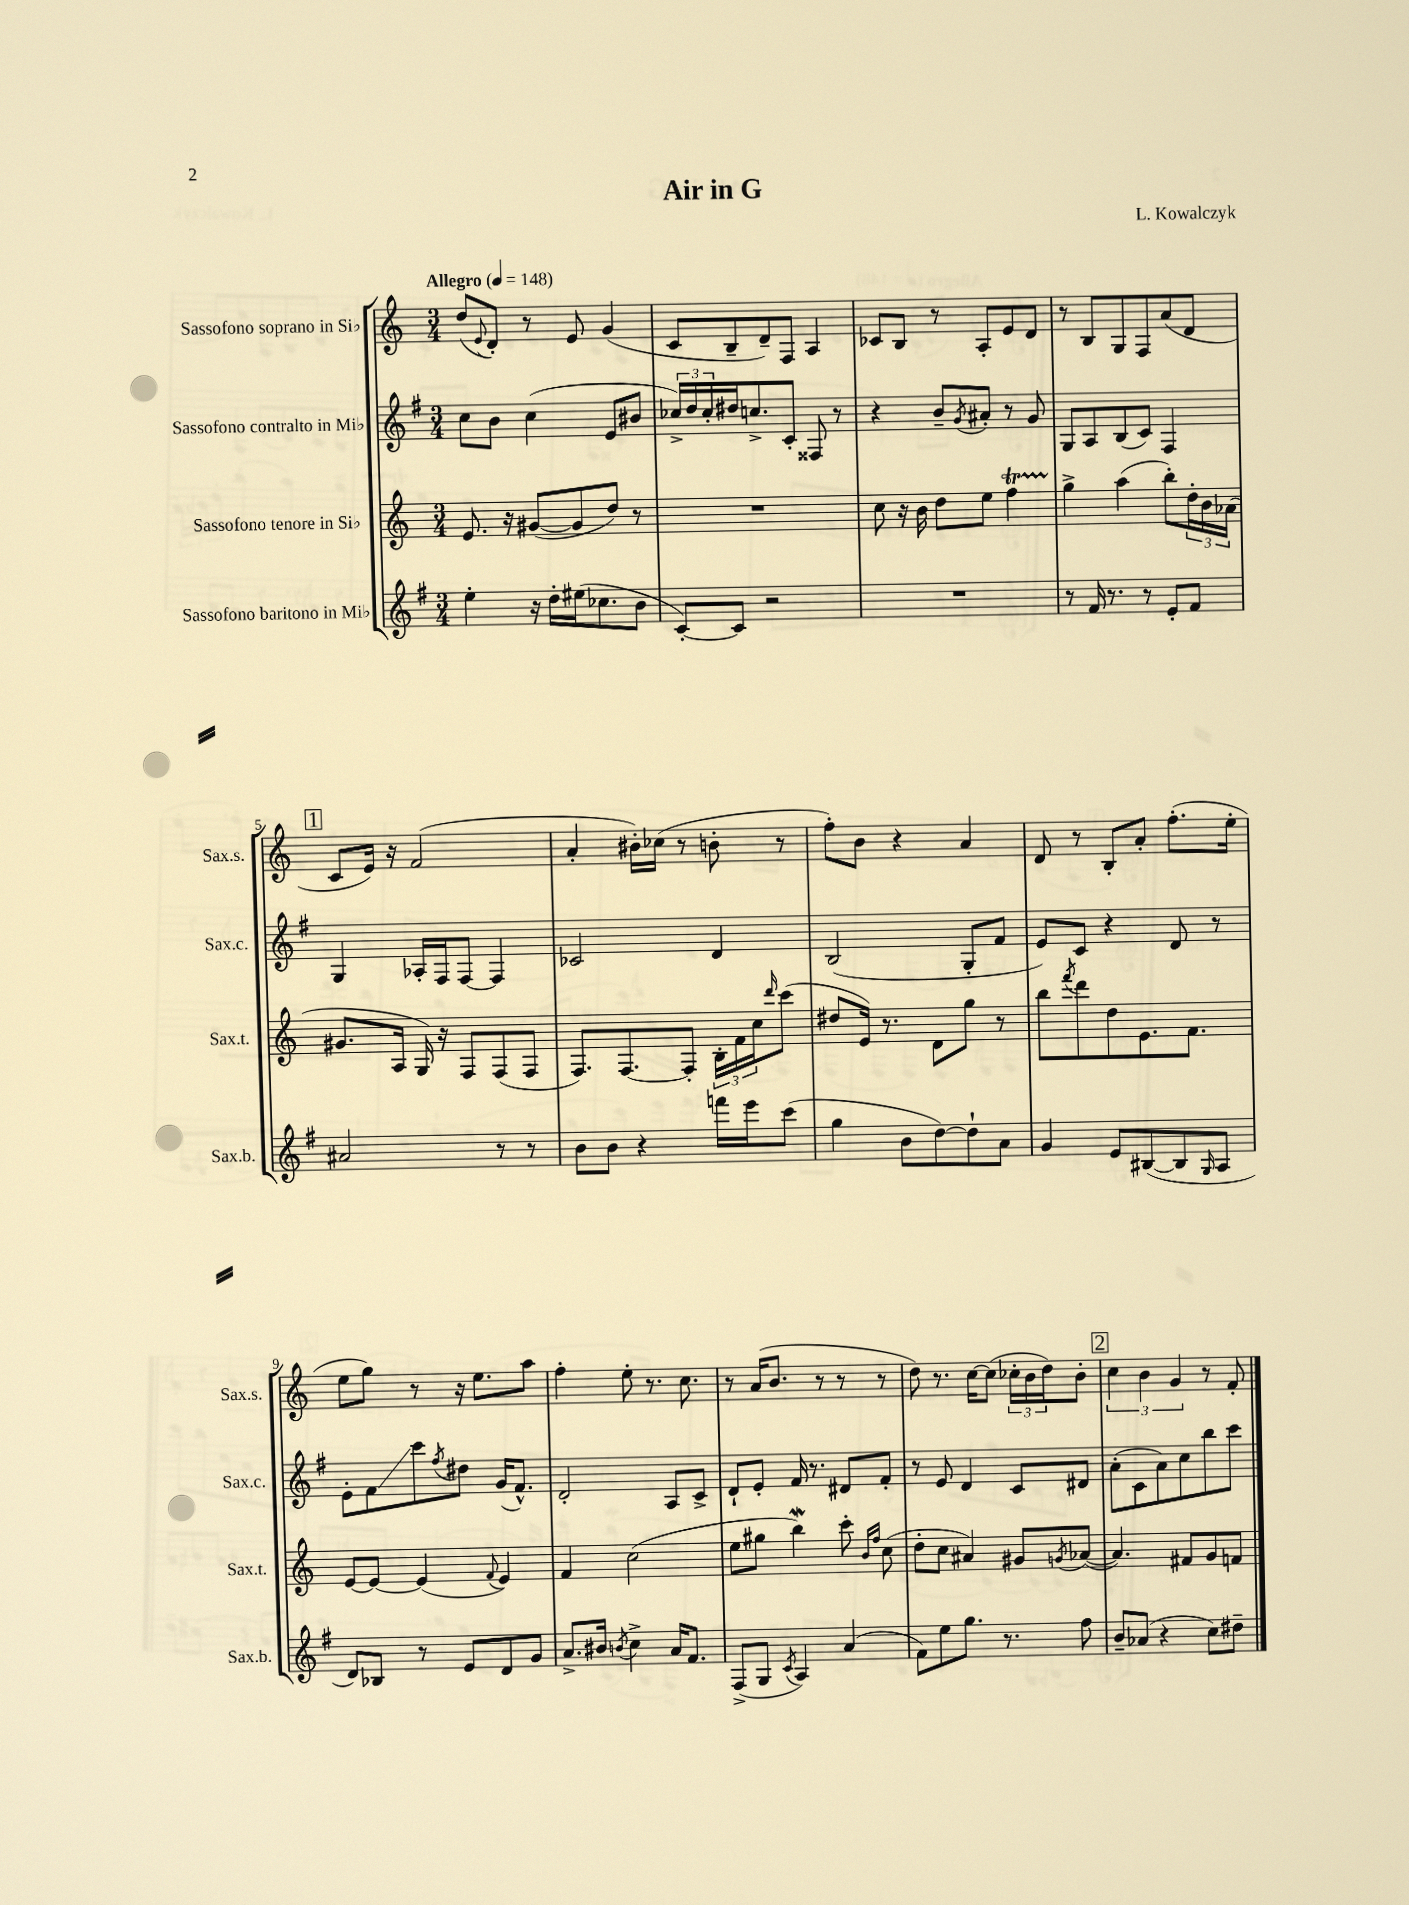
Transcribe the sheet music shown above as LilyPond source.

\header { title = "Air in G" composer = "L. Kowalczyk" }
<<
\new StaffGroup <<
\new Staff = "s0" \with { instrumentName = "Sassofono soprano in Sib" shortInstrumentName = "Sax.s." } {
    \clef treble \key c \major \numericTimeSignature \time 3/4 \tempo "Allegro" 4 = 148
    d''8( \appoggiatura { e'8 } d'8-.) r8 e'8 g'4( |
    c'8 b8-- d'8--) f8 a4 |
    ces'8 b8 r8 a8-. e'8 d'8 |
    r8 b8 g8 f8 a'8( d'8 |
    \mark \markup { \box "1" } c'8 e'16) r16 f'2( |
    a'4-. bis'16-.) ces''16( r8 b'8-. r8 |
    f''8-.) b'8 r4 a'4 |
    d'8 r8 b8-. a'8-. f''8.-.( e''16-. |
    e''8 g''8) r8 r16 e''8. a''8 |
    f''4-. e''8-. r8. c''8. |
    r8 a'16( b'8. r8 r8 r8 |
    d''8) r8. c''16~ c''8( \tuplet 3/2 { ces''16-. b'16 d''16) } b'8-. |
    \mark \markup { \box "2" } \tuplet 3/2 { c''4 b'4 g'4 } r8 f'8-. \bar "|." |
}
\new Staff = "s1" \with { instrumentName = "Sassofono contralto in Mib" shortInstrumentName = "Sax.c." } {
    \clef treble \key g \major \numericTimeSignature \time 3/4
    c''8 b'8 c''4( e'8 bis'8 |
    \tuplet 3/2 { ces''16->) d''16 ces''16-. } dis''16 c''8.-> c'8-. fisis8 r8 |
    r4 b'8-- \acciaccatura { g'8 } ais'8-. r8 g'8 |
    g8 a8 b8( c'8) fis4 |
    \mark \markup { \box "1" } g4 aes16-. fis16 fis8~ fis4 |
    ces'2 d'4 |
    b2( g8-. fis'8 |
    e'8) c'8 r4 d'8 r8 |
    e'8-. fis'8\glissando c'''8 \acciaccatura { fis''8 } dis''8 g'16( fis'8.-^) |
    d'2-. a8 c'8-> |
    d'8-! e'8-. fis'16 r8. dis'8 fis'8-. |
    r8 e'8 d'4 c'8 dis'8 |
    \mark \markup { \box "2" } a'8-.( c'8 a'8) c''8 b''8 c'''8 \bar "|." |
}
\new Staff = "s2" \with { instrumentName = "Sassofono tenore in Sib" shortInstrumentName = "Sax.t." } {
    \clef treble \key c \major \numericTimeSignature \time 3/4
    e'8. r16 gis'8~( gis'8 d''8) r8 |
    R2. |
    c''8 r16 b'16 d''8 e''8 f''4\startTrillSpan |
    g''4->\stopTrillSpan a''4( b''8-.) \tuplet 3/2 { d''16-. b'16 aes'16( } |
    \mark \markup { \box "1" } gis'8. a16 g16) r16 f8 f8( f8 |
    f8.) f8.~ f8-. \tuplet 3/2 { b16-. f'16 c''16 } \grace { d'''16 } c'''8( |
    dis''8 e'16) r8. d'8 g''8 r8 |
    b''8 \acciaccatura { f'''8 } d'''8 d''8 e'8. f'8. |
    e'8~ e'8~ e'4( \appoggiatura { f'8 } e'4) |
    f'4 c''2( |
    e''8 gis''8 b''4\mordent) c'''8-. \grace { b'16 f''16 } c''8( |
    d''8-. c''8 ais'4) gis'8 \acciaccatura { g'8 } aes'8~( |
    \mark \markup { \box "2" } aes'4.) fis'8 g'8 f'8 \bar "|." |
}
\new Staff = "s3" \with { instrumentName = "Sassofono baritono in Mib" shortInstrumentName = "Sax.b." } {
    \clef treble \key g \major \numericTimeSignature \time 3/4
    e''4-. r16 d''16-. eis''16( ces''8. b'8 |
    c'8~-.) c'8 r2 |
    R2. |
    r8 fis'16 r8. r8 e'8-. fis'8 |
    \mark \markup { \box "1" } ais'2 r8 r8 |
    b'8 b'8 r4 f'''16 e'''16 c'''8( |
    g''4 b'8 d''8~) d''8-! a'8 |
    g'4 e'8 bis8~( bis8 \grace { g16 } a8 |
    d'8) bes8 r8 e'8 d'8 g'8 |
    a'8.-> bis'16 \acciaccatura { b'8 } c''4-> a'16 fis'8. |
    fis8->( g8 \acciaccatura { c'8 } a4) a'4( |
    fis'8) e''8 g''8. r8. fis''8 |
    \mark \markup { \box "2" } b'8-- aes'8( r4 c''8) dis''8-- \bar "|." |
}
>>
>>
